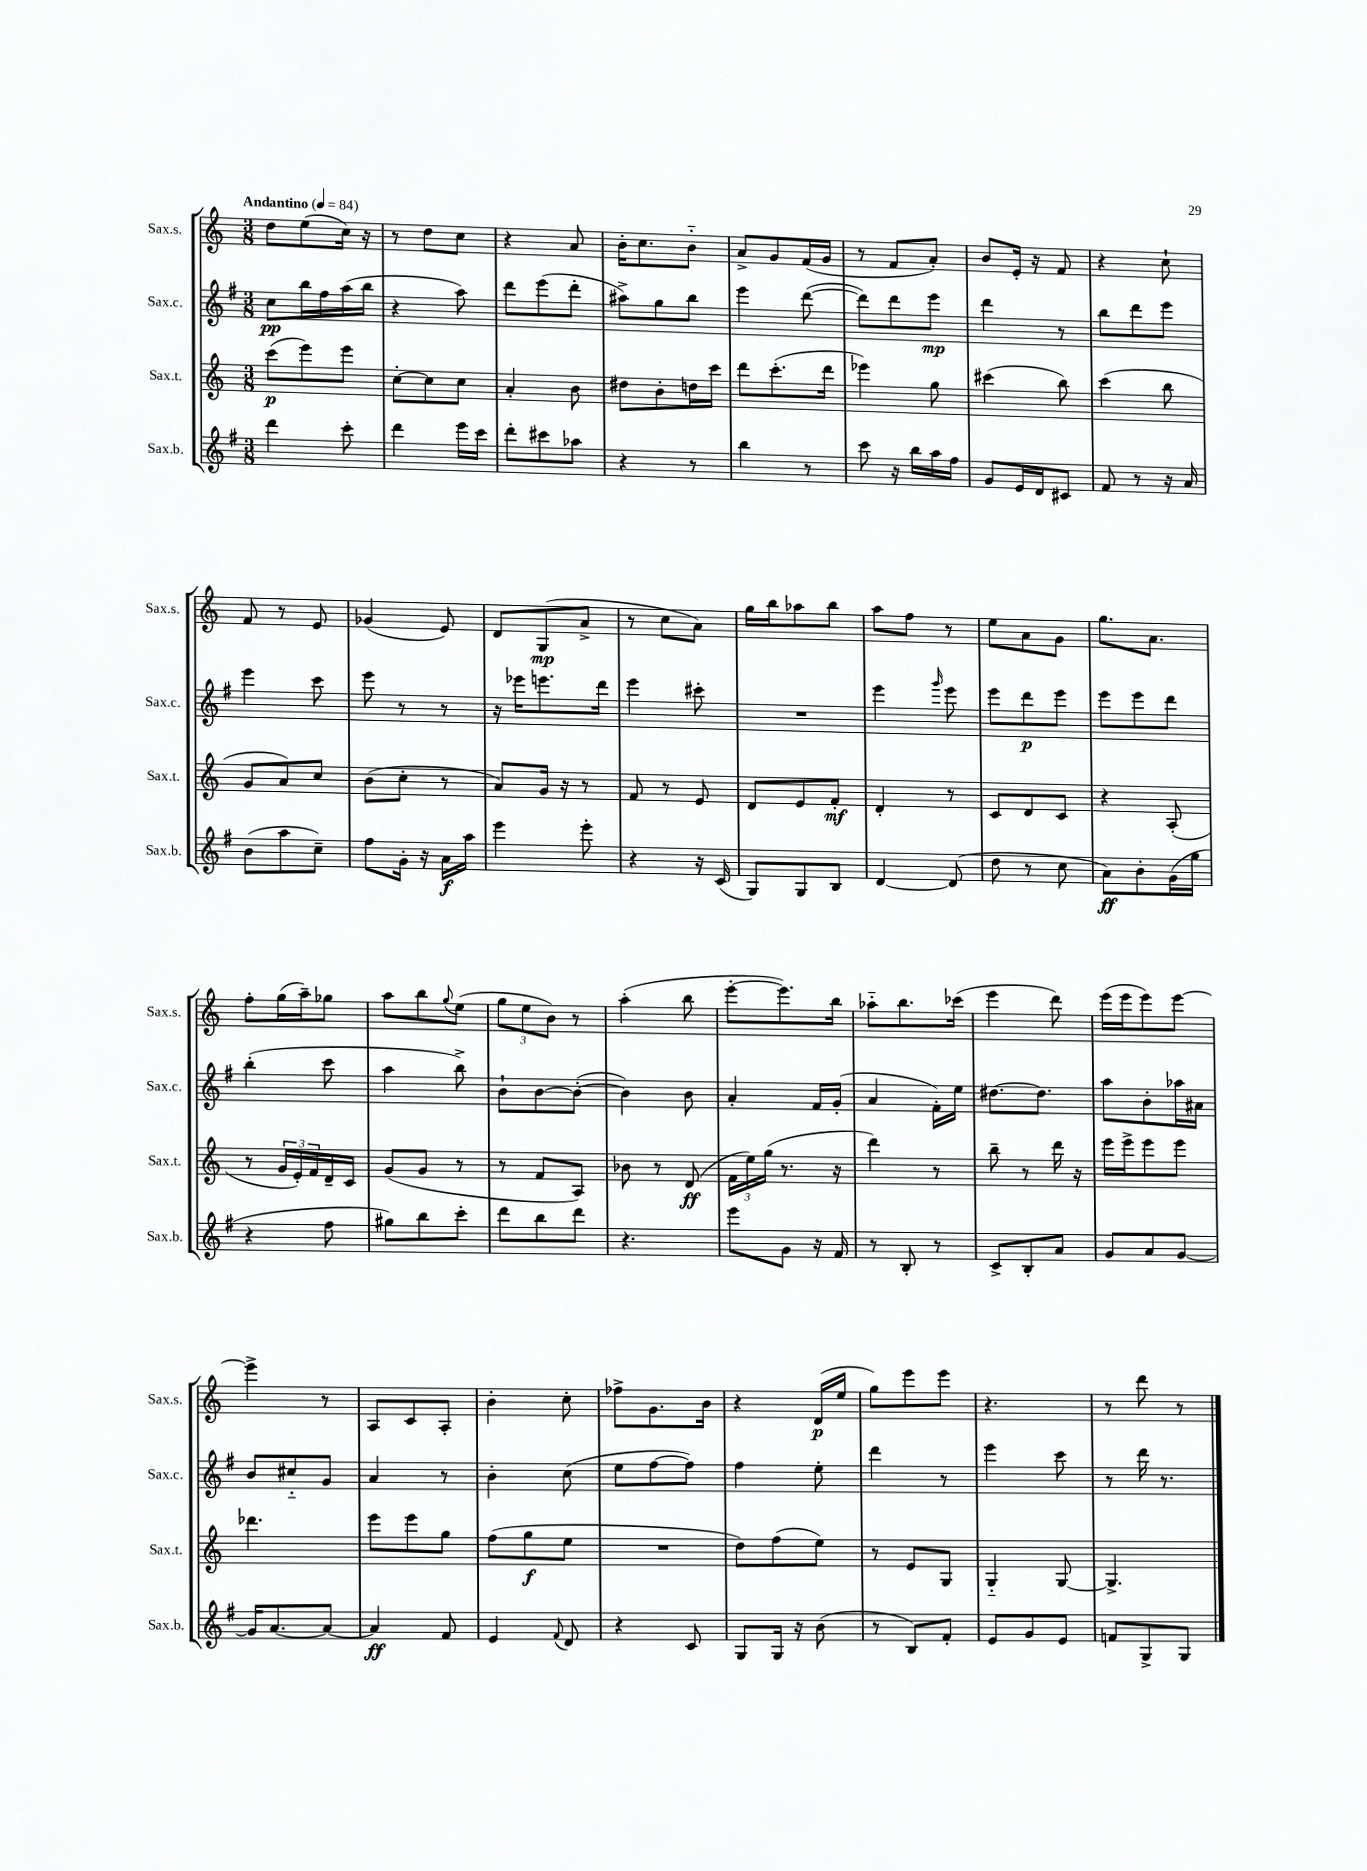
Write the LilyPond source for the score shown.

<<
\new StaffGroup <<
\new Staff = "s0" \with { instrumentName = "Sax.s." shortInstrumentName = "Sax.s." } {
    \clef treble \key c \major \numericTimeSignature \time 3/8 \tempo "Andantino" 4 = 84
    d''8 e''8( c''16) r16 |
    r8 d''8 c''8 |
    r4 a'8 |
    b'16-. c''8. b'8-_ |
    a'8-> g'8 f'16( g'16 |
    r8 f'8 a'8-.) |
    b'8 e'16-. r16 f'8 |
    r4 c''8-! |
    f'8 r8 e'8 |
    ges'4( e'8) |
    d'8 g8\mp( a'8-> |
    r8 c''8 a'8) |
    g''16 b''16 aes''8 b''8 |
    a''8 f''8 r8 |
    e''8 a'8 g'8 |
    g''8. a'8. |
    f''8-. g''16( a''16--) ges''8 |
    a''8 b''8 \appoggiatura { g''8 } e''8( |
    \tuplet 3/2 { g''8 e''8 b'8) } r8 |
    a''4-.( b''8 |
    e'''8~-. e'''8.) b''16 |
    aes''8-_ b''8. ces'''16( |
    e'''4 d'''8) |
    e'''16( e'''16 e'''8) e'''8~ |
    e'''4-> r8 |
    a8 c'8 a8-. |
    b'4-. c''8-. |
    fes''8-> g'8. b'16 |
    r4 d'16\p( e''16 |
    g''8) e'''8 e'''8 |
    r4. |
    r8 d'''8 r8 \bar "|." |
}
\new Staff = "s1" \with { instrumentName = "Sax.c." shortInstrumentName = "Sax.c." } {
    \clef treble \key g \major \numericTimeSignature \time 3/8
    c''8\pp b''16 fis''16 a''16( b''16 |
    r4 a''8) |
    d'''8 e'''8( d'''8-. |
    ais''8->) g''8 b''8 |
    e'''4 d'''8~( |
    d'''8) d'''8 e'''8\mp |
    d'''4 r8 |
    b''8 d'''8 e'''8 |
    e'''4 c'''8 |
    e'''8 r8 r8 |
    r16 ees'''16 e'''8. d'''16 |
    e'''4 cis'''8-. |
    R4. |
    e'''4 \grace { g'''16 } e'''8 |
    e'''8 d'''8\p e'''8 |
    e'''8 e'''8 d'''8 |
    b''4-.( c'''8 |
    a''4 b''8->) |
    b'8-! b'8~ b'8~-.( |
    b'4) b'8 |
    a'4-. fis'16 g'16-.( |
    a'4 fis'16-.) e''16 |
    dis''8.~ dis''8. |
    a''8 b'8-. aes''16 ais'16 |
    b'8 cis''8-_ g'8 |
    a'4 r8 |
    b'4-. c''8( |
    e''8 fis''8~ fis''8) |
    fis''4 e''8-. |
    d'''4 r8 |
    e'''4 c'''8 |
    r8 d'''16 r8. \bar "|." |
}
\new Staff = "s2" \with { instrumentName = "Sax.t." shortInstrumentName = "Sax.t." } {
    \clef treble \key c \major \numericTimeSignature \time 3/8
    c'''8\p( e'''8) e'''8 |
    c''8~-. c''8 c''8 |
    a'4-. b'8 |
    dis''8 b'8-. d''16 c'''16 |
    d'''8 c'''8.-.( d'''16 |
    ees'''4) g''8 |
    cis'''4( b''8) |
    c'''4( b''8 |
    g'8 a'8) c''8 |
    b'8( c''8-. r8 |
    a'8) g'16 r16 r8 |
    f'8 r8 e'8 |
    d'8 e'8 f'8-.\mf |
    d'4-. r8 |
    c'8 d'8 c'8 |
    r4 a8-.( |
    r8 \tuplet 3/2 { g'16 e'16-.) f'16 } d'16-- c'16 |
    g'8( g'8 r8 |
    r8 f'8 a8) |
    bes'8 r8 d'8\ff( |
    \tuplet 3/2 { f'16 e''16) g''16( } r8. r16 |
    d'''4) r8 |
    b''8-- r8 d'''16 r16 |
    e'''16 e'''16-> e'''8 e'''8 |
    des'''4. |
    e'''8 e'''8 g''8 |
    f''8( g''8\f e''8 |
    R4. |
    d''8) f''8( e''8) |
    r8 e'8 g8 |
    g4-_ g8~ |
    g4.-> \bar "|." |
}
\new Staff = "s3" \with { instrumentName = "Sax.b." shortInstrumentName = "Sax.b." } {
    \clef treble \key g \major \numericTimeSignature \time 3/8
    d'''4 c'''8-. |
    d'''4 e'''16 c'''16 |
    d'''8-. cis'''8 aes''8 |
    r4 r8 |
    b''4 r8 |
    c'''8 r16 b''16 a''16 fis''16 |
    g'8 e'16 d'16 cis'8 |
    fis'8 r8 r16 a'16 |
    b'8( a''8 c''8--) |
    fis''8 g'16-. r16 a'16\f a''16 |
    e'''4 e'''8-. |
    r4 r16 c'16( |
    g8) g8 b8 |
    d'4~ d'8( |
    d''8 r8 c''8 |
    a'8\ff) b'8-. g'16( g''16 |
    r4 fis''8 |
    gis''8) b''8 c'''8-. |
    d'''8 b''8 d'''8 |
    r4. |
    e'''8 g'8 r16 fis'16 |
    r8 b8-. r8 |
    c'8-> b8-. a'8 |
    g'8 a'8 g'8~ |
    g'16 a'8.~ a'8~ |
    a'4\ff fis'8 |
    e'4 \appoggiatura { fis'8 } d'8 |
    r4 c'8 |
    g8 g16 r16 b'8( |
    r8 b8) fis'8-. |
    e'8 g'8 e'8 |
    f'8 g8-> g8 \bar "|." |
}
>>
>>
\layout { \context { \Score \remove "Bar_number_engraver" } }
